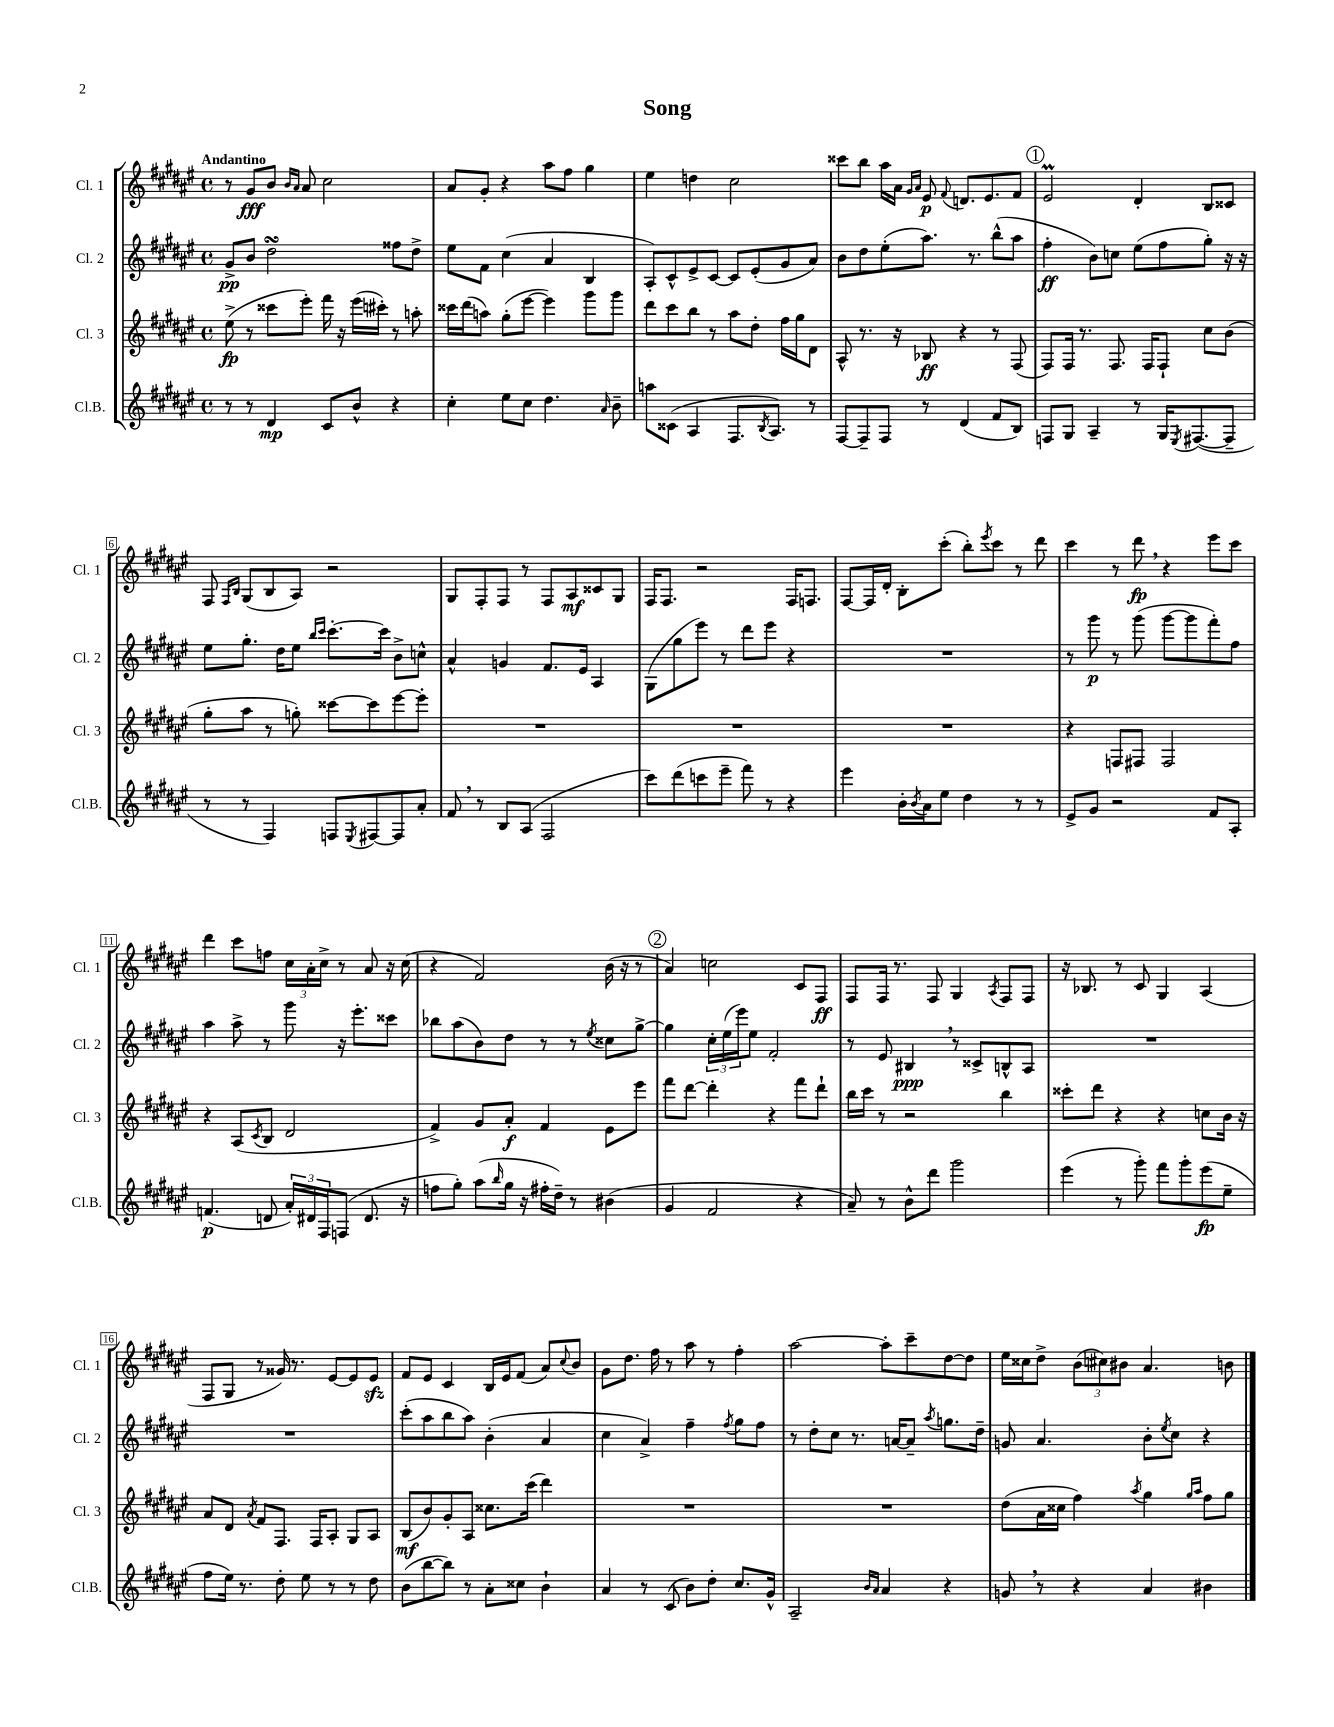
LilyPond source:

\header { title = "Song" }
<<
\new StaffGroup <<
\new Staff = "s0" \with { instrumentName = "Cl. 1" shortInstrumentName = "Cl. 1" } {
    \clef treble \key fis \major \defaultTimeSignature \time 4/4 \tempo "Andantino"
    r8 gis'8\fff b'8 \grace { b'16 ais'16 } ais'8 cis''2 |
    ais'8 gis'8-. r4 ais''8 fis''8 gis''4 |
    eis''4 d''4 cis''2 |
    cisis'''8 b''8 ais''16 ais'16 \grace { gis'16 ais'16 } eis'8\p \appoggiatura { fis'8 } d'8. eis'8. fis'8 |
    \mark \markup { \circle "1" } eis'2\prall dis'4-. b8 cisis'8 |
    fis8 \grace { fis16 b16 } gis8( b8 ais8) r2 |
    gis8 fis8-. fis8 r8 fis8 ais8\mf cisis'8 gis8 |
    fis16 fis8. r2 fis16 f8. |
    fis8~ fis16 dis'16-. b8-. cis'''8-.( b''8-.) \acciaccatura { eis'''8 } cis'''8 r8 dis'''8 |
    cis'''4 r8 dis'''8\fp \breathe r4 eis'''8 cis'''8 |
    dis'''4 cis'''8 f''8 \tuplet 3/2 { cis''16 ais'16-. cis''16-> } r8 ais'8 r16 cis''16( |
    r4 fis'2) b'16( r16 r8 |
    \mark \markup { \circle "2" } ais'4) c''2 cis'8 fis8\ff |
    fis8 fis16 r8. fis8 gis4 \acciaccatura { ais8 } fis8 fis8 |
    r16 bes8. r8 cis'8 gis4 ais4( |
    fis8 gis8 r8 gisis'16) r8. eis'8~ eis'8 eis'8\sfz |
    fis'8 eis'8 cis'4 b16 eis'16 fis'8( ais'8) \appoggiatura { cis''8 } b'8 |
    gis'8 dis''8. fis''16 r8 ais''8 r8 fis''4-. |
    ais''2~ ais''8-. cis'''8-- dis''8~ dis''8 |
    eis''16 cisis''16 dis''8-> \tuplet 3/2 { b'8( cis''8) bis'8 } ais'4. b'8 \bar "|." |
}
\new Staff = "s1" \with { instrumentName = "Cl. 2" shortInstrumentName = "Cl. 2" } {
    \clef treble \key fis \major \defaultTimeSignature \time 4/4
    gis'8->\pp b'8 dis''2\turn fisis''8 dis''8-> |
    eis''8 fis'8 cis''4( ais'4 b4 |
    ais8-.) cis'8-^ eis'8-> cis'8~ cis'8 eis'8-.( gis'8 ais'8) |
    b'8 dis''8 eis''8-.( ais''8.) r8. b''8-^( ais''8 |
    \mark \markup { \circle "1" } fis''4-.\ff b'8) c''8 eis''8( fis''8 gis''8-.) r16 r16 |
    eis''8 gis''8.-. dis''16 eis''8 \grace { b''16 cis'''16 } cis'''8.~-. cis'''16 b'8-> c''8-^ |
    ais'4-^ g'4 fis'8. eis'16 ais4 |
    gis8( gis''8 eis'''8) r8 dis'''8 eis'''8 r4 |
    R1 |
    r8 gis'''8\p r8 gis'''8( gis'''8~ gis'''8 fis'''8-.) fis''8 |
    ais''4 ais''8-> r8 gis'''8 r16 eis'''8.-. cisis'''8 |
    bes''8 ais''8( b'8) dis''8 r8 r8 \acciaccatura { eis''8 } cisis''8 gis''8~-> |
    \mark \markup { \circle "2" } gis''4 \tuplet 3/2 { cis''16-. eis''16( eis'''16) } eis''8 fis'2-. |
    r8 eis'8 bis4\ppp \breathe r8 cisis'8-> b8-^ ais8 |
    R1 |
    R1 |
    cis'''8-.( ais''8 b''8 ais''8) b'4-.( ais'4 |
    cis''4 ais'4->) fis''4-- \acciaccatura { fis''8 } gis''8 fis''8 |
    r8 dis''8-. cis''8 r8. a'16~ a'8-- \acciaccatura { ais''8 } g''8. dis''16-- |
    g'8 ais'4. b'8-. \acciaccatura { eis''8 } cis''8 r4 \bar "|." |
}
\new Staff = "s2" \with { instrumentName = "Cl. 3" shortInstrumentName = "Cl. 3" } {
    \clef treble \key fis \major \defaultTimeSignature \time 4/4
    eis''8->\fp( r8 cisis'''8 eis'''8-.) fis'''16 r16 eis'''16( cis'''16-.) r8 a''8-. |
    cisis'''16 dis'''16( a''8) gis''8-.( eis'''8~ eis'''4) gis'''8 gis'''8 |
    dis'''8 cis'''8 b''8 r8 ais''8 dis''8-. fis''16 gis''16 dis'8 |
    ais8-^ r8. r16 bes8\ff r4 r8 fis8( |
    \mark \markup { \circle "1" } fis8) fis16 r8. fis8. fis16 fis8-! cis''8 b'8( |
    gis''8-. ais''8 r8 g''8-.) cisis'''8~ cisis'''8 eis'''8~ eis'''8-. |
    R1 |
    R1 |
    R1 |
    r4 f8 fis8 fis2 |
    r4 ais8( \acciaccatura { cis'8 } b8 dis'2 |
    fis'4->) gis'8 ais'8-.\f fis'4 eis'8 eis'''8 |
    \mark \markup { \circle "2" } fis'''8 dis'''8~ dis'''4-. r4 fis'''8 dis'''8-! |
    b''16 cis'''16 r8 r2 b''4 |
    cisis'''8-. dis'''8 r4 r4 c''8 b'16 r16 |
    ais'8 dis'8 \acciaccatura { ais'8 } fis'8 fis8. fis16 ais8-. gis8 ais8 |
    b8\mf( b'8) gis'8-. ais8 cisis''8. cis'''16( dis'''4) |
    R1 |
    R1 |
    dis''8( ais'16 cisis''16 fis''4) \acciaccatura { ais''8 } gis''4 \grace { gis''16 ais''16 } fis''8 gis''8 \bar "|." |
}
\new Staff = "s3" \with { instrumentName = "Cl.B." shortInstrumentName = "Cl.B." } {
    \clef treble \key fis \major \defaultTimeSignature \time 4/4
    r8 r8 dis'4\mp cis'8 b'8-^ r4 |
    cis''4-. eis''8 cis''8 dis''4. \grace { ais'16 } b'8-- |
    a''8 cisis'8( ais4 fis8. \acciaccatura { b8 } ais8.) r8 |
    fis8~ fis8-- fis8 r8 dis'4( fis'8 b8) |
    \mark \markup { \circle "1" } f8 gis8 ais4-- r8 gis16 \acciaccatura { eis8 } fis8.~( fis8-- |
    r8 r8 fis4) f8 \acciaccatura { eis8 } fis8~ fis8 ais'8-. |
    fis'8 \breathe r8 b8 ais8( fis2 |
    cis'''8) dis'''8( c'''8 eis'''8-- fis'''8) r8 r4 |
    eis'''4 b'16-. \acciaccatura { b'8 } ais'16 eis''8 dis''4 r8 r8 |
    eis'8-> gis'8 r2 fis'8 ais8-. |
    f'4.\p( d'8 \tuplet 3/2 { ais'16-.) dis'16 fis16 } f8( dis'8. r16 |
    f''8 gis''8-.) ais''8( \grace { b''16 } gis''16 r16 fis''16-. dis''16--) r8 bis'4( |
    \mark \markup { \circle "2" } gis'4 fis'2 r4 |
    ais'8--) r8 b'8-^ dis'''8 gis'''2 |
    eis'''4( r8 gis'''8-.) fis'''8 gis'''8-. eis'''8\fp( eis''8-- |
    fis''8 eis''16) r8. dis''8-. eis''8 r8 r8 dis''8 |
    b'8( b''8~ b''8) r8 ais'8-. cisis''8 b'4-! |
    ais'4 r8 cis'8( b'8) dis''8-. cis''8. gis'16-^ |
    ais2-- \grace { b'16 ais'16 } ais'4 r4 |
    g'8 \breathe r8 r4 ais'4 bis'4 \bar "|." |
}
>>
>>
\layout { \context { \Score \override BarNumber.stencil = #(make-stencil-boxer 0.1 0.3 ly:text-interface::print) } }
